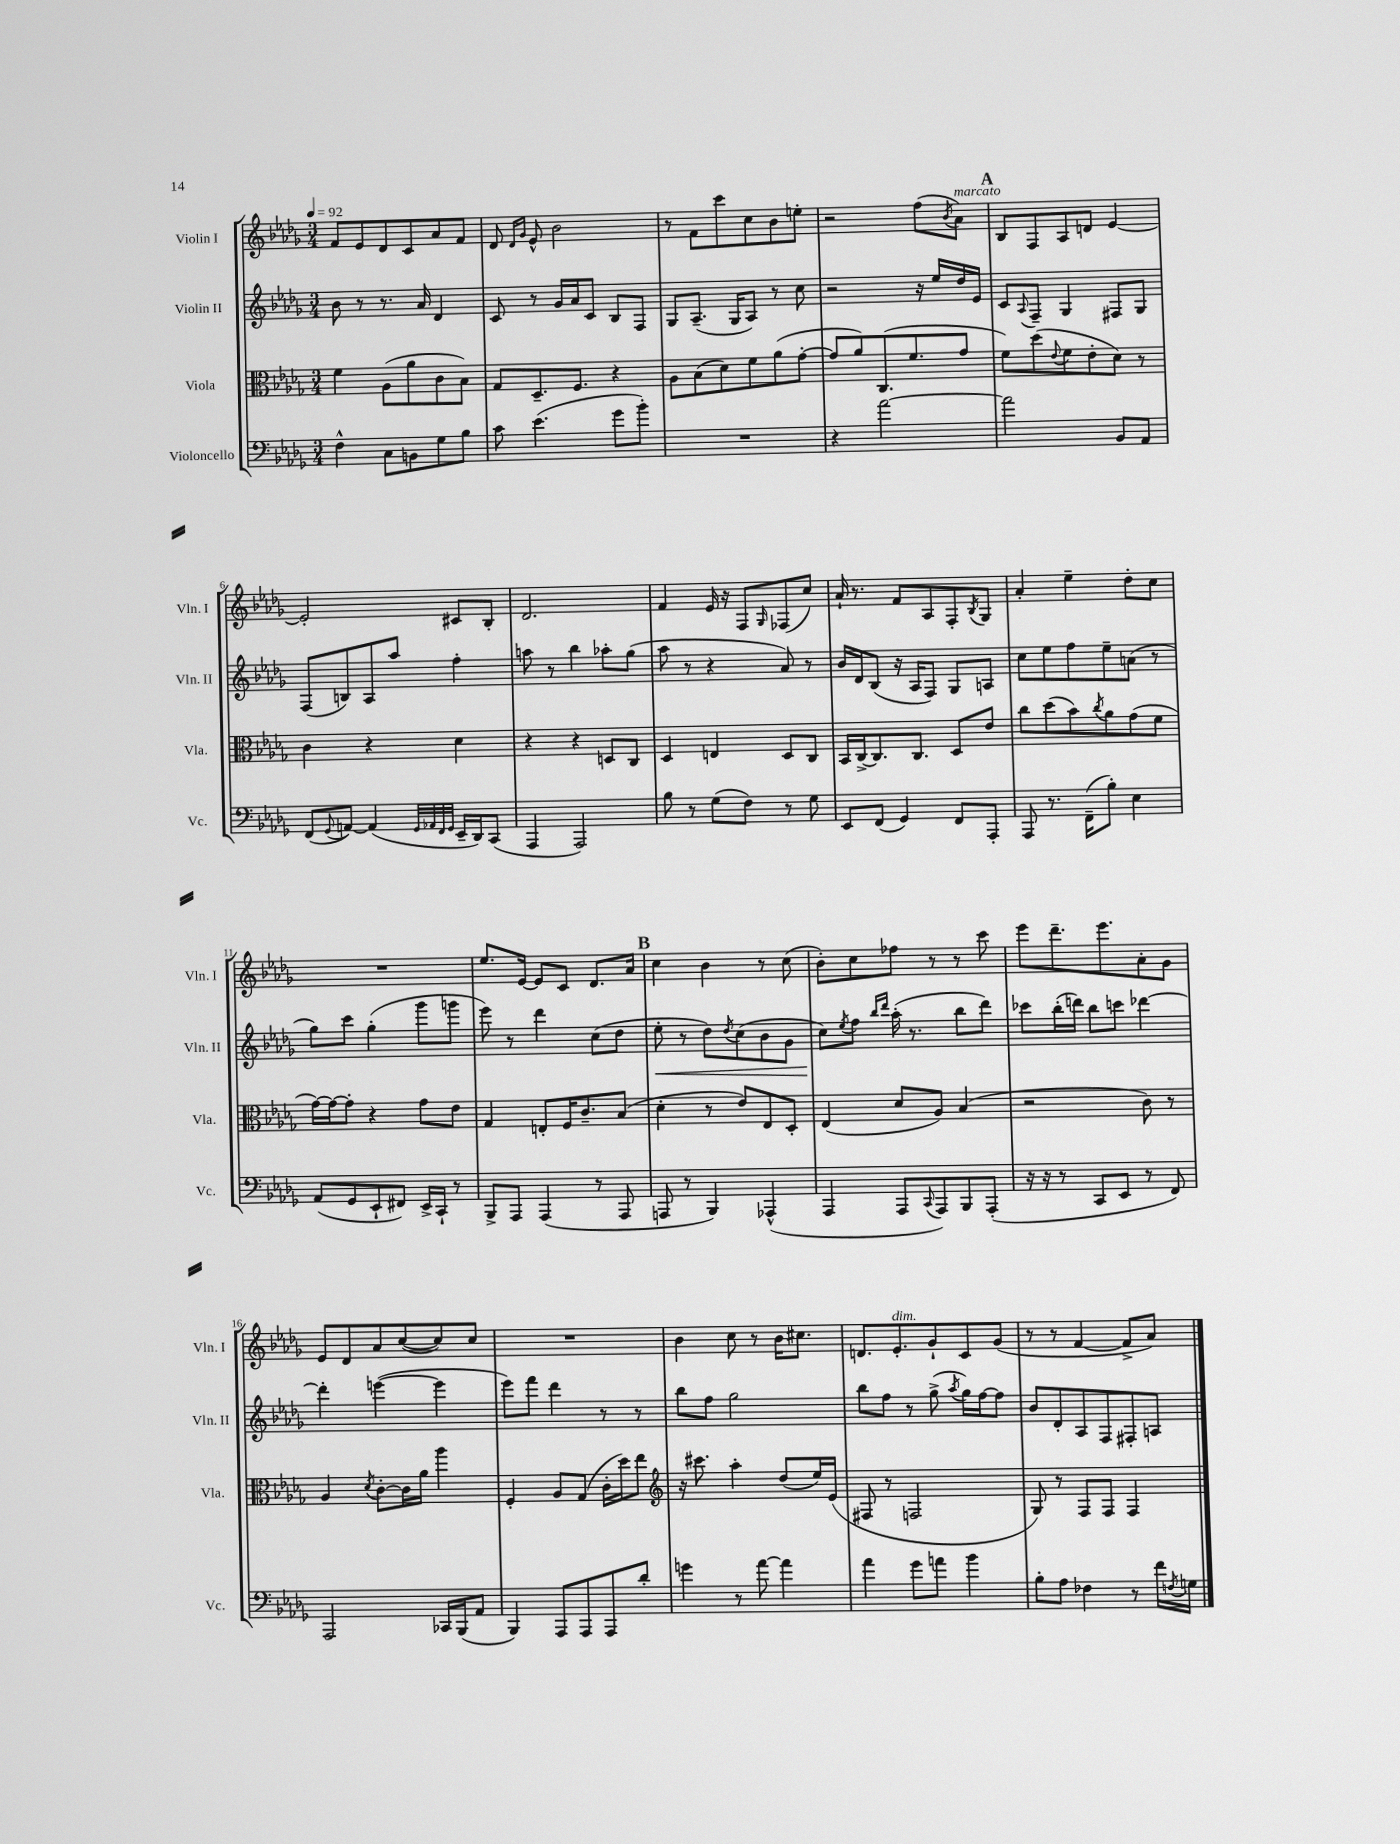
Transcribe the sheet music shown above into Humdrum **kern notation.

**kern	**kern	**kern	**kern
*staff4	*staff3	*staff2	*staff1
*clefF4	*clefC3	*clefG2	*clefG2
*k[b-e-a-d-g-]	*k[b-e-a-d-g-]	*k[b-e-a-d-g-]	*k[b-e-a-d-g-]
*M3/4	*M3/4	*M3/4	*M3/4
*MM92	*MM92	*MM92	*MM92
4F^^	4f	8b-	8f
.	.	8r	8e-
8C	(8A-	8.r	8d-
8BB	8a-	.	8c
.	.	16a-	.
8G-	8c	4d-	8a-
8B-	8B-)	.	8f
=	=	=	=
8c	8G-	8c	8d-
.	.	.	16qqd-
.	.	.	16qqg-
(4.e-	8.D-~	8r	8e-^^
.	.	16g-	2b-
.	8.F	16a-	.
.	.	8c	.
8g-	4r	8B-	.
8b-')	.	8F	.
=	=	=	=
2.r	8A-	8G-	8r
.	(8B-	(8.A-~	8f
.	8d-)	.	8ccc
.	.	16G-	.
.	8f	8A-)	8cc
.	(8a-	8r	8b-
.	[8g-'	8cc	8ee'
=	=	=	=
4r	8g-]	2r	2r
.	8a-)	.	.
[2a-	(8.C	.	.
.	8.f	.	.
.	.	16r	(8ff
.	.	16ee-	.
.	.	.	8qb-
.	8g-	16dd-	8a-)
.	.	16e-	.
=	=	=	=
2a-]	8f)	8c	8B-
.	.	8qqA-	.
.	(8dd-	8F~	8F
.	8qqe-	.	.
.	8f	4G-	8A-
.	8e-'	.	8d
8BB-	8d-)	8F#	[4e-
8AA-	8r	8G-	.
=	=	=	=
(8FF	4c	(8F	2e-']
8qqGG-	.	.	.
[8AA)	.	8B)	.
(4AA]	4r	8A-	.
.	.	8aa-	.
32qqGG-	.	.	.
32qqAA-	.	.	.
32qqFF	.	.	.
32qqGG-	.	.	.
16EE-~	4d-	4ff'	8c#
16DD-)	.	.	.
(8CC	.	.	8B-'
=	=	=	=
4AAA-	4r	8aa	2.d-
.	.	8r	.
2AAA-)	4r	4bb-	.
.	8D	8aa-'	.
.	8C	(8gg-	.
=	=	=	=
8B-	4D-	8aa-	4f
8r	.	8r	.
(8G-	4E	4r	16e-
.	.	.	16r
8F)	.	.	8F
.	.	.	16qqG-
8r	8D-	8a-)	(8F-
8G-	8C	8r	8cc)
=	=	=	=
8EE-	16BB-	16b-	16a-`
.	[16C^	16d-	8.r
(8FF	8.C]	(8B-	.
4GG-)	.	16r	8f
.	8.C	16A-	.
.	.	8F)	8A-
8FF	8D-	8G-	8F'
.	.	.	8qB-
8AAA-'	8e-	8A	8G-
=	=	=	=
8AAA-	8cc	8cc	4a-'
8.r	(8dd-	8ee-	.
.	8b-)	8ff	4ee-~
(16FF~	.	.	.
.	8qcc	.	.
8B-')	8a-	8ee-~	.
4E-	(8g-	(8a	8dd-'
.	8f	8r	8cc
=	=	=	=
(8AA-	[16g-)	8gg-)	2.r
.	16g-_	.	.
8GG-	8g-']	8ccc	.
8EE-`	4r	(4gg-'	.
8FF#)	.	.	.
16EE-^	8g-	8ggg-	.
16CC`	.	.	.
8r	8e-	8ggg	.
=	=	=	=
8BBB-^	4G-	8eee-)	8.ee-
8AAA-	.	8r	.
.	.	.	[16e-
(4AAA-	8E'	4ddd-	8e-]
.	16F	.	8c
.	8.c~	.	.
8r	.	(8cc	8.d-
8AAA-	(8B-	8dd-	.
.	.	.	16a-
=	=	=	=
8AAA	4d-'	8ee-'	4cc
8r	.	8r	.
4BBB-)	8r	8dd-)	4b-
.	.	8qdd-	.
.	8e-)	(8cc	.
(4AAA-^^	8E-	8b-	8r
.	8D-'	8g-	(8cc
=	=	=	=
4AAA-	(4E-	8cc)	8b-')
.	.	8qee-	.
.	.	8ff	8cc
.	.	16qqbb-	.
.	.	16qqddd-	.
8AAA-	8d-	(16aa-'	8ff-
.	.	8.r	.
8qqCC	.	.	.
8AAA-)	8A-)	.	8r
8BBB-	(4B-	8bb-	8r
(8AAA-'	.	8ddd-)	8ccc
=	=	=	=
16r	2r	8ccc-	8eee-
16r	.	.	.
8r	.	(16bb-'	8.ddd-~
.	.	16ddd)	.
8CC	.	8bb-	.
.	.	.	8.eee-
8EE-	.	8ccc	.
8r	8c)	[4ddd-	8a-'
8FF)	8r	.	8g-
=	=	=	=
2AAA-	4A-	4ddd-']	8e-
.	.	.	8d-
.	8qd-	.	.
.	[8c'	([4eee	8a-
.	16c]	.	([8cc
.	16a-	.	.
16CC-	4aa-	4eee]	8cc])
(16BBB-	.	.	.
8AA-	.	.	8cc
=	=	=	=
4BBB-)	4F'	8eee-)	2.r
.	.	8fff	.
8AAA-	8A-	4ddd-	.
8AAA-	(8G-	.	.
8AAA-	16c'	8r	.
.	16dd-)	.	.
8d-'	8ee-	8r	.
=	=	=	=
*	*clefG2	*	*
4g	16r	8bb-	4b-
.	8.ccc#	.	.
.	.	8ff	.
8r	4aa-'	2gg-	8cc
[8a-	.	.	8r
4a-]	(8dd-	.	16b-
.	.	.	8.cc#
.	16ee-)	.	.
.	(16e-	.	.
=	=	=	=
4a-	8F#	8bb-	8.d
.	8r	8ff	.
.	.	.	8.e-'
8g-	2F	8r	.
8a	.	(8gg-^	8g-`
.	.	8qaa-	.
4b-	.	16gg-)	8c
.	.	[16ff	.
.	.	8ff]	(8g-
=	=	=	=
8B-'	8G-)	8b-	8r
8A-	8r	8d-'	8r
4F-	8F	8A-	[4f
.	8F	8F	.
8r	4F	8F#'	8f^]
16f	.	8A	8a-)
8qF	.	.	.
16G	.	.	.
==	==	==	==
*-	*-	*-	*-
